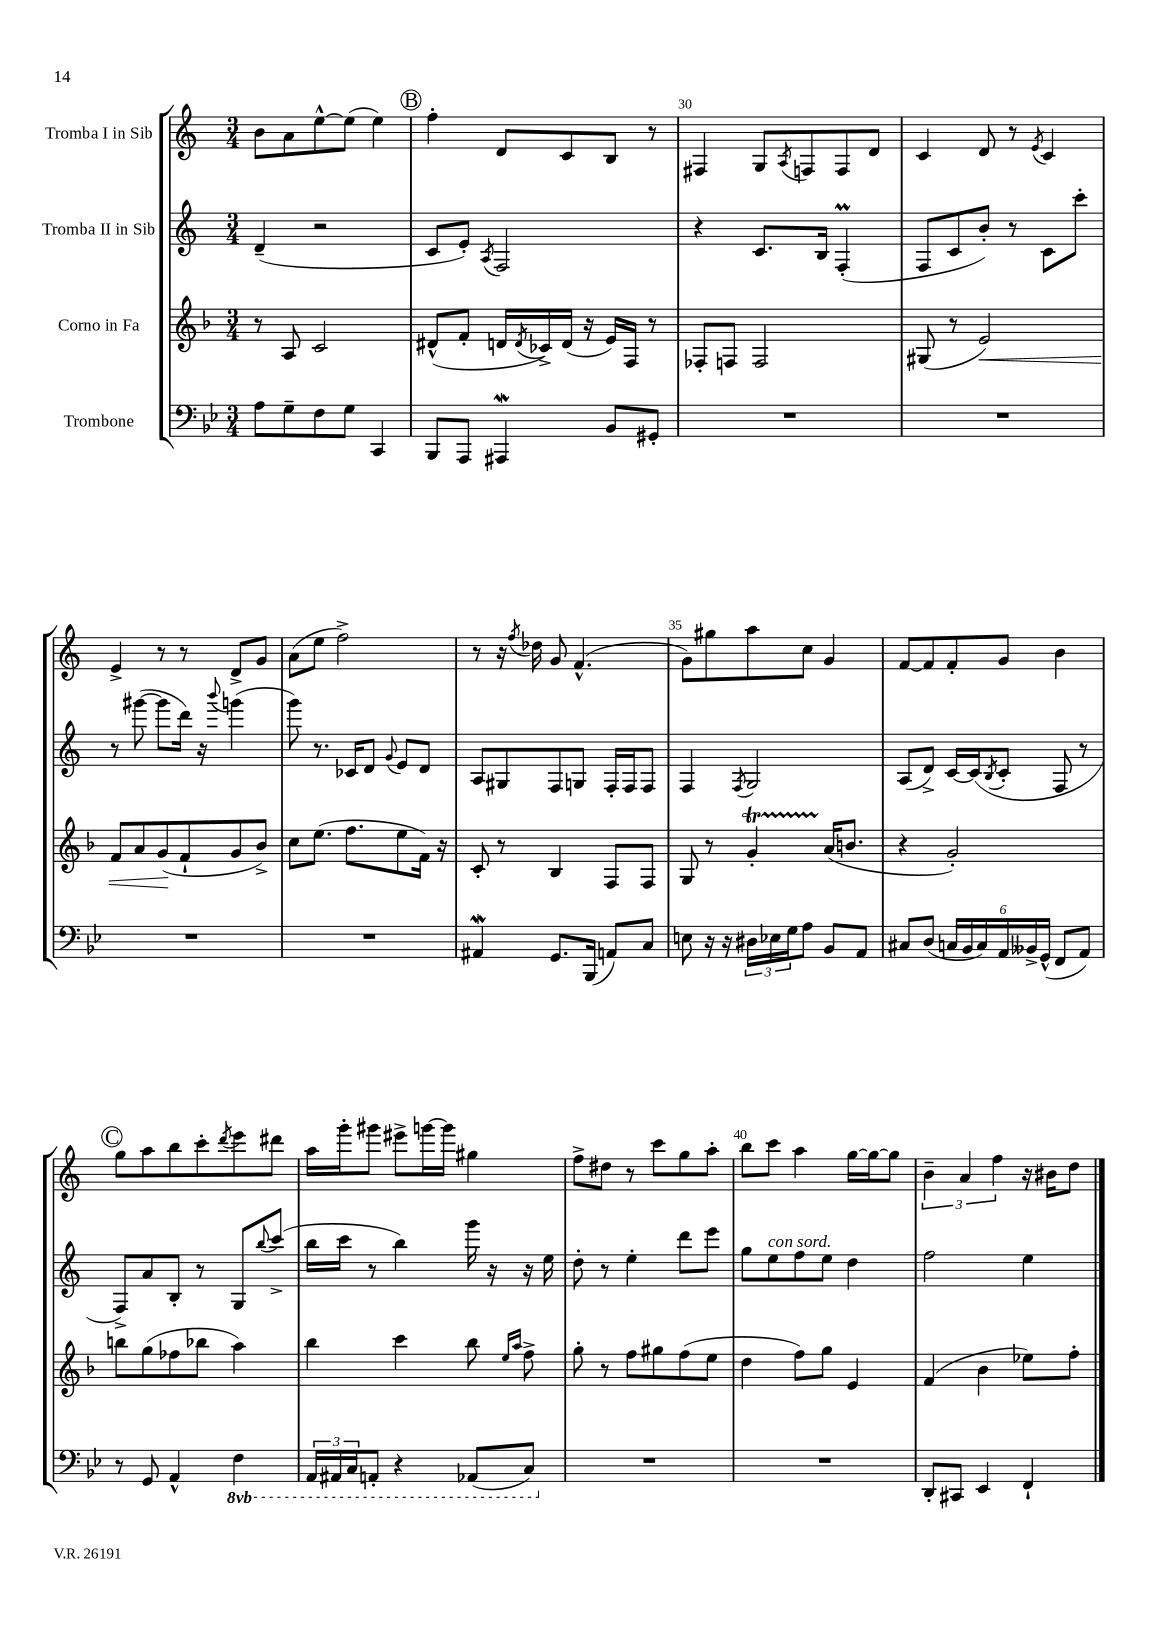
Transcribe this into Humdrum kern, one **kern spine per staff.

**kern	**kern	**kern	**kern
*staff4	*staff3	*staff2	*staff1
*clefF4	*clefG2	*clefG2	*clefG2
*k[b-e-]	*k[b-]	*k[]	*k[]
*M3/4	*M3/4	*M3/4	*M3/4
8A	8r	(4d~	8b
8G~	8A	.	8a
8F	2c	2r	[8ee^^
8G	.	.	(8ee]
4CC	.	.	4ee)
=	=	=	=
8BBB-	(8d#^^	8c	4ff'
8AAA	8f'	8e')	.
.	.	8qA	.
4AAA#	16d	2F	8d
.	8qd	.	.
.	16c-^)	.	.
.	(16d	.	8c
.	16r	.	.
8BB-	16e)	.	8B
.	16F	.	.
8GG#'	8r	.	8r
=	=	=	=
2.r	8F-'	4r	4F#
.	8F	.	.
.	2F	8.c	8G
.	.	.	8qA
.	.	.	8F
.	.	16B	.
.	.	(4F'	8F
.	.	.	8d
=	=	=	=
2.r	(8G#	8F	4c
.	8r	8c	.
.	2e)	8b')	8d
.	.	8r	8r
.	.	.	8qe
.	.	8c	4c
.	.	8ccc'	.
=	=	=	=
2.r	8f	8r	4e^
.	8a	([8ggg#	.
.	(8g	8ggg#]	8r
.	8f`	16ddd)	8r
.	.	16r	.
.	.	8qqbbb	.
.	8g	(4ggg	8d^
.	8b-^)	.	8g
=	=	=	=
2.r	8cc	8ggg)	(8a
.	(8.ee	8.r	8ee
.	.	.	2ff^)
.	8.ff	16c-	.
.	.	8d	.
.	.	8qqg	.
.	8ee	8e	.
.	16f)	8d	.
.	16r	.	.
=	=	=	=
4AA#	8c'	8A	8r
.	8r	8G#	16r
.	.	.	8qff
.	.	.	16dd-
8.GG	4B-	8F	8g
.	.	8G	(4.f^^
(16BBB-	.	.	.
8AA)	8F	16F'	.
.	.	16F	.
8C	8F	8F	.
=	=	=	=
8E	8G	4F	8g)
16r	8r	.	8gg#
16r	.	.	.
.	.	8qF	.
24D#	4g'	2G	8aa
24E-	.	.	.
24G	.	.	.
8A	.	.	8cc
8BB-	(16a	.	4g
.	8.b	.	.
8AA	.	.	.
=	=	=	=
8C#	4r	(8A	[8f
(8D	.	8d^)	8f]
24C	2g')	[16c	8f'
24BB-	.	.	.
.	.	(16c]	.
24C)	.	.	.
.	.	8qB	.
24AA	.	8c'	8g
24BB--^	.	.	.
(24GG^^	.	.	.
8FF	.	8F	4b
8AA)	.	8r	.
=	=	=	=
8r	8bb	8F^)	8gg
8GG	(8gg	8a	8aa
4AA^^	8ff-	8B'	8bb
.	8bb-	8r	8ccc'
.	.	.	8qddd
4FF	4aa)	8G	8eee
.	.	8qqbb	.
.	.	(8ccc^	8ddd#
=	=	=	=
24AAA	4bb-	16bb	16aa
24AAA#	.	.	.
.	.	16ccc	16ggg'
24CC	.	.	.
8AAA'	.	8r	8ggg#
4r	4ccc	4bb)	8eee#^
.	.	.	[16ggg
.	.	.	16ggg]
(8AAA-	8bb-	16ggg	4gg#
.	.	16r	.
.	16qqee	.	.
.	16qqaa	.	.
8CC)	8ff^	16r	.
.	.	16ee	.
=	=	=	=
2.r	8gg'	8dd'	8ff^
.	8r	8r	8dd#
.	8ff	4ee'	8r
.	8gg#	.	8ccc
.	(8ff	8ddd	8gg
.	8ee	8eee	8aa'
=	=	=	=
2.r	4dd	8gg	8bb
.	.	8ee	8ccc
.	8ff)	8ff	4aa
.	8gg	8ee	.
.	4e	4dd	[16gg
.	.	.	16gg_
.	.	.	8gg]
=	=	=	=
8DD'	(4f	2ff	6b~
8CC#	.	.	.
.	.	.	6a
4EE-	4b-	.	.
.	.	.	6ff
4FF`	8ee-)	4ee	16r
.	.	.	16b#
.	8ff'	.	8dd
==	==	==	==
*-	*-	*-	*-
